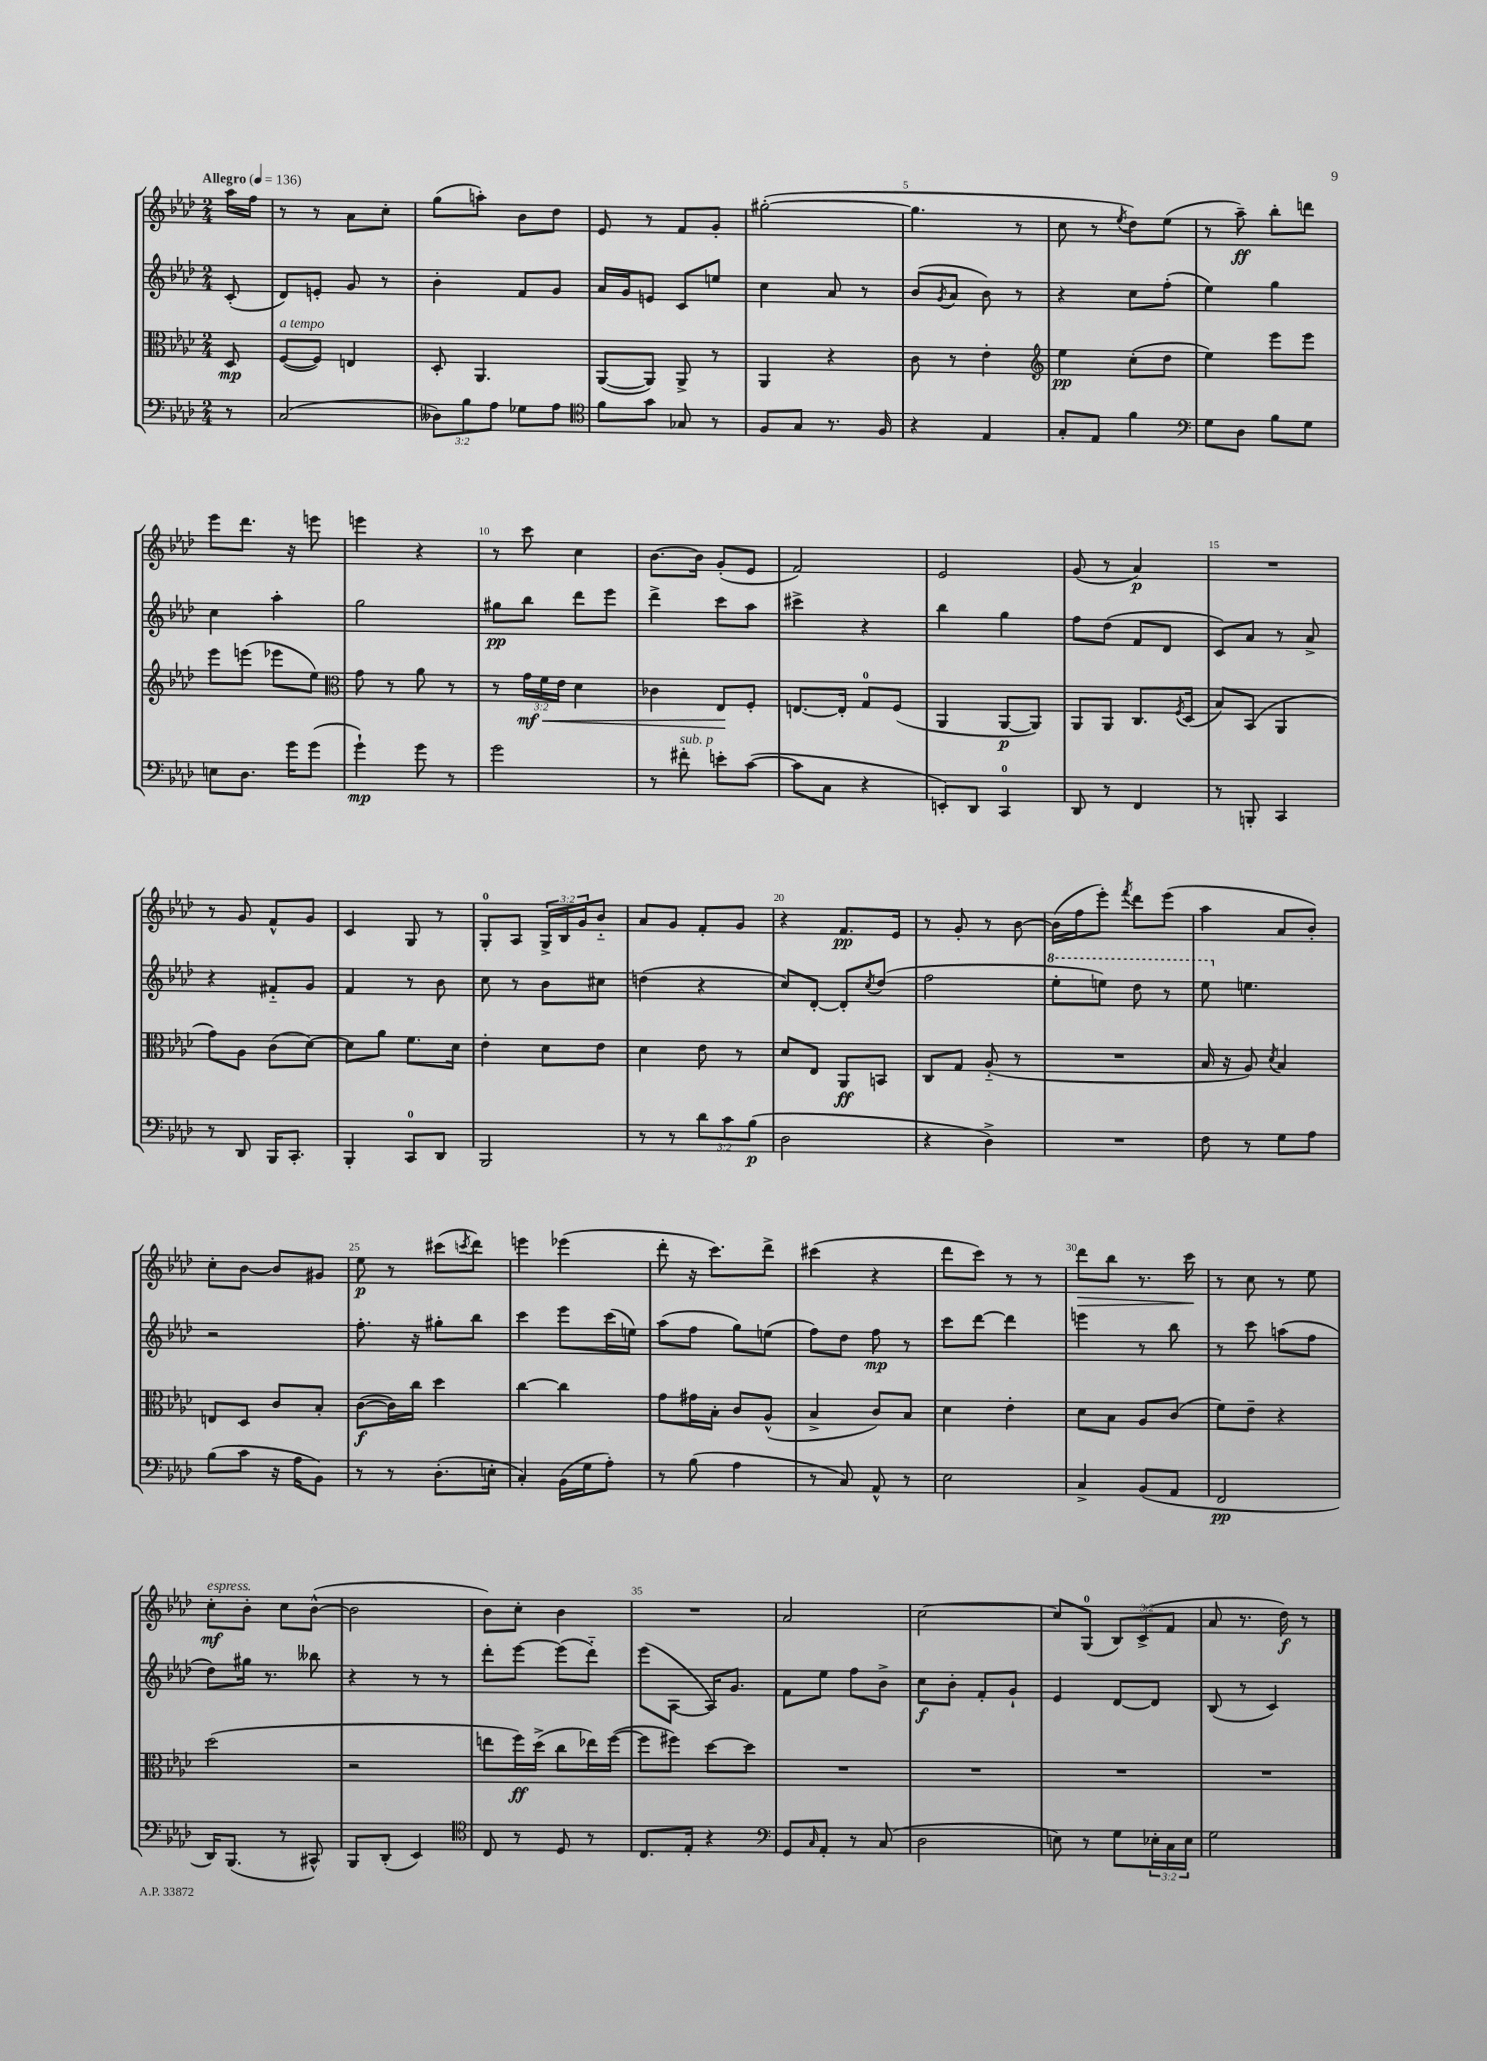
<<
\new StaffGroup <<
\new Staff = "s0" {
    \clef treble \key aes \major \numericTimeSignature \time 2/4 \override Staff.TupletNumber.text = #tuplet-number::calc-fraction-text \partial 8 \tempo "Allegro" 4 = 136
    aes''16 f''16 |
    r8 r8 aes'8 c''8-. |
    g''8( a''8-.) bes'8 des''8 |
    ees'8 r8 f'8 g'8-. |
    gis''2~-.( |
    gis''4. r8 |
    c''8 r8 \acciaccatura { ees''8 } des''8) ees''8( |
    r8 aes''8--\ff) bes''8-. d'''8 |
    ees'''8 des'''8. r16 e'''8 |
    e'''4 r4 |
    r8 c'''8 c''4 |
    bes'8.~ bes'16 g'8-.( ees'8 |
    f'2) |
    ees'2 |
    g'8( r8 aes'4\p) |
    R2 |
    r8 g'8 f'8-^ g'8 |
    c'4 g8 r8 |
    g8-0-. aes8 \tuplet 3/2 { g16-> bes16 g'16 } bes'8-_ |
    aes'8 g'8 f'8-. g'8 |
    r4 f'8.\pp ees'16 |
    r8 g'8-. r8 bes'8~ |
    bes'16( f''16 ees'''8-.) \acciaccatura { f'''8 } des'''8 ees'''8( |
    aes''4 aes'8 bes'8-.) |
    c''8-. bes'8~ bes'8 gis'8 |
    ees''8\p r8 cis'''8( \acciaccatura { c'''8 } des'''8) |
    e'''4 ees'''4( |
    des'''8-. r16 c'''8.) des'''8-> |
    cis'''4( r4 |
    des'''8 c'''8) r8 r8 |
    des'''8\> bes''8 r8. c'''16\! |
    r8 c''8 r8 ees''8 |
    c''8-.\mf^\markup { \italic "espress." } bes'8-. c''8 bes'8~-^( |
    bes'2 |
    bes'8) c''8-. bes'4 |
    R2 |
    aes'2 |
    c''2~ |
    c''8 g8-0( \tuplet 3/2 { bes8) c'8->( f'8 } |
    aes'8 r8. des''16\f) r8 \bar "|." |
}
\new Staff = "s1" {
    \clef treble \key aes \major \numericTimeSignature \time 2/4 \partial 8
    c'8-.( |
    des'8) e'8-. g'8 r8 |
    bes'4-. f'8 g'8 |
    aes'16 g'16 e'8 c'8 e''8 |
    c''4 aes'8 r8 |
    bes'8( \acciaccatura { g'8 } aes'8 bes'8) r8 |
    r4 c''8 f''8-.( |
    ees''4) g''4 |
    c''4 aes''4-. |
    g''2 |
    gis''8\pp bes''8 des'''8 ees'''8 |
    des'''4-> c'''8 aes''8 |
    cis'''4-> r4 |
    bes''4 g''4 |
    f''8 des''8( f'8 des'8 |
    c'8) aes'8 r8 aes'8-> |
    r4 fis'8-_ g'8 |
    f'4 r8 bes'8 |
    c''8 r8 bes'8 cis''8 |
    d''4( r4 |
    c''8) des'8~-. des'8-. \acciaccatura { c''8 } des''8( |
    f''2 |
    \ottava #1 ees'''8-. e'''8) des'''8 r8 |
    ees'''8 \ottava #0 e''4. |
    r2 |
    f''8.-. r16 gis''8-. bes''8 |
    c'''4 ees'''8 c'''16( e''16) |
    aes''8( f''8 g''8) e''8( |
    f''8) des''8 f''8\mp r8 |
    c'''8 des'''8~ des'''4 |
    e'''4 r8 bes''8 |
    r8 c'''8 a''8( f''8 |
    des''8) gis''16 r8. beses''8 |
    r4 r8 r8 |
    des'''8-. ees'''8~ ees'''8( des'''8-_) |
    ees'''8( aes8~ aes16) g'8. |
    f'8 ees''8 f''8 bes'8-> |
    c''8\f bes'8-. f'8-. g'8-! |
    ees'4 des'8~ des'8 |
    bes8( r8 c'4) \bar "|." |
}
\new Staff = "s2" {
    \clef alto \key aes \major \numericTimeSignature \time 2/4 \override Staff.TupletNumber.text = #tuplet-number::calc-fraction-text \partial 8
    des8\mp |
    f8~^\markup { \italic "a tempo" }( f8) e4 |
    des8-. aes,4. |
    aes,8~( aes,8) aes,8-> r8 |
    aes,4 r4 |
    c'8 r8 ees'4-. |
    \clef treble ees''4\pp c''8-.( des''8 |
    ees''4) ees'''8 ees'''8 |
    ees'''8 e'''8( ees'''8 ees''8) |
    \clef alto g'8 r8 aes'8 r8 |
    r8 \tuplet 3/2 { g'16\mf\< f'16 ees'16 } des'4 |
    ces'4 ees8\! f8-. |
    e8.~ e16-. g8-0 f8( |
    aes,4 aes,8~\p aes,8) |
    aes,8 aes,8 c8. \acciaccatura { f8 } des16( |
    bes8) bes,8( aes,4 |
    g'8) aes8 c'8( des'8~) |
    des'8 aes'8 f'8. des'16 |
    ees'4-. des'8 ees'8 |
    des'4 ees'8 r8 |
    des'8 ees8 aes,8\ff b,8 |
    c8 g8 aes8-_( r8 |
    R2 |
    bes16 r16 aes8) \acciaccatura { des'8 } bes4 |
    e8 des8 c'8 bes8-. |
    c'8~\f( c'16) c''16 des''4 |
    c''4~ c''4 |
    g'8 gis'16 bes16-. c'8 aes8-^( |
    bes4-> c'8) bes8 |
    des'4 ees'4-. |
    des'8 bes8 aes8 c'8( |
    f'8) ees'8-- r4 |
    des''2( |
    r2 |
    e''8 f''16\ff) des''16->( c''8 ees''16) f''16~( |
    f''8 fis''8) des''8~ des''8 |
    R2 |
    R2 |
    R2 |
    R2 \bar "|." |
}
\new Staff = "s3" {
    \clef bass \key aes \major \numericTimeSignature \time 2/4 \override Staff.TupletNumber.text = #tuplet-number::calc-fraction-text \partial 8
    r8 |
    c2( |
    \tuplet 3/2 { deses8) bes8 aes8 } ges8 aes8 |
    \clef tenor f'8 g'8 ges8 r8 |
    f8 g8 r8. f16 |
    r4 ees4 |
    g8-. ees8 f'4 |
    \clef bass g8 des8 bes8 g8 |
    e8 des8. g'16 g'8( |
    g'4-!\mp) g'8 r8 |
    g'2 |
    r8 fis'8-.^\markup { \italic "sub. p" } e'8-. c'8~( |
    c'8 c8 r4 |
    e,8-.) des,8 c,4-0 |
    des,8 r8 f,4 |
    r8 b,,8-. c,4 |
    r8 des,8 bes,,16 c,8.-. |
    bes,,4-. c,8-0 des,8 |
    bes,,2 |
    r8 r8 \tuplet 3/2 { des'8 c'8 bes8\p( } |
    des2 |
    r4 des4->) |
    R2 |
    f8 r8 g8 aes8 |
    bes8( c'8 r16 aes16 bes,8) |
    r8 r8 des8.-.( e16-. |
    c4-.) bes,16( g16 aes8-.) |
    r8 bes8( aes4 |
    r8 c8) aes,8-^ r8 |
    ees2 |
    c4-> bes,8( aes,8 |
    f,2\pp |
    des,16) bes,,8.( r8 cis,8-^) |
    bes,,8 des,8-.( ees,4) |
    \clef tenor c8 r8 des8 r8 |
    c8. ees16-. r4 |
    \clef bass g,8 \grace { c16 } aes,8-. r8 c8( |
    des2 |
    e8) r8 g8 \tuplet 3/2 { ees16-. c16 ees16 } |
    g2 \bar "|." |
}
>>
>>
\layout { \context { \Score \override BarNumber.break-visibility = ##(#f #t #t) barNumberVisibility = #(every-nth-bar-number-visible 5) } }
